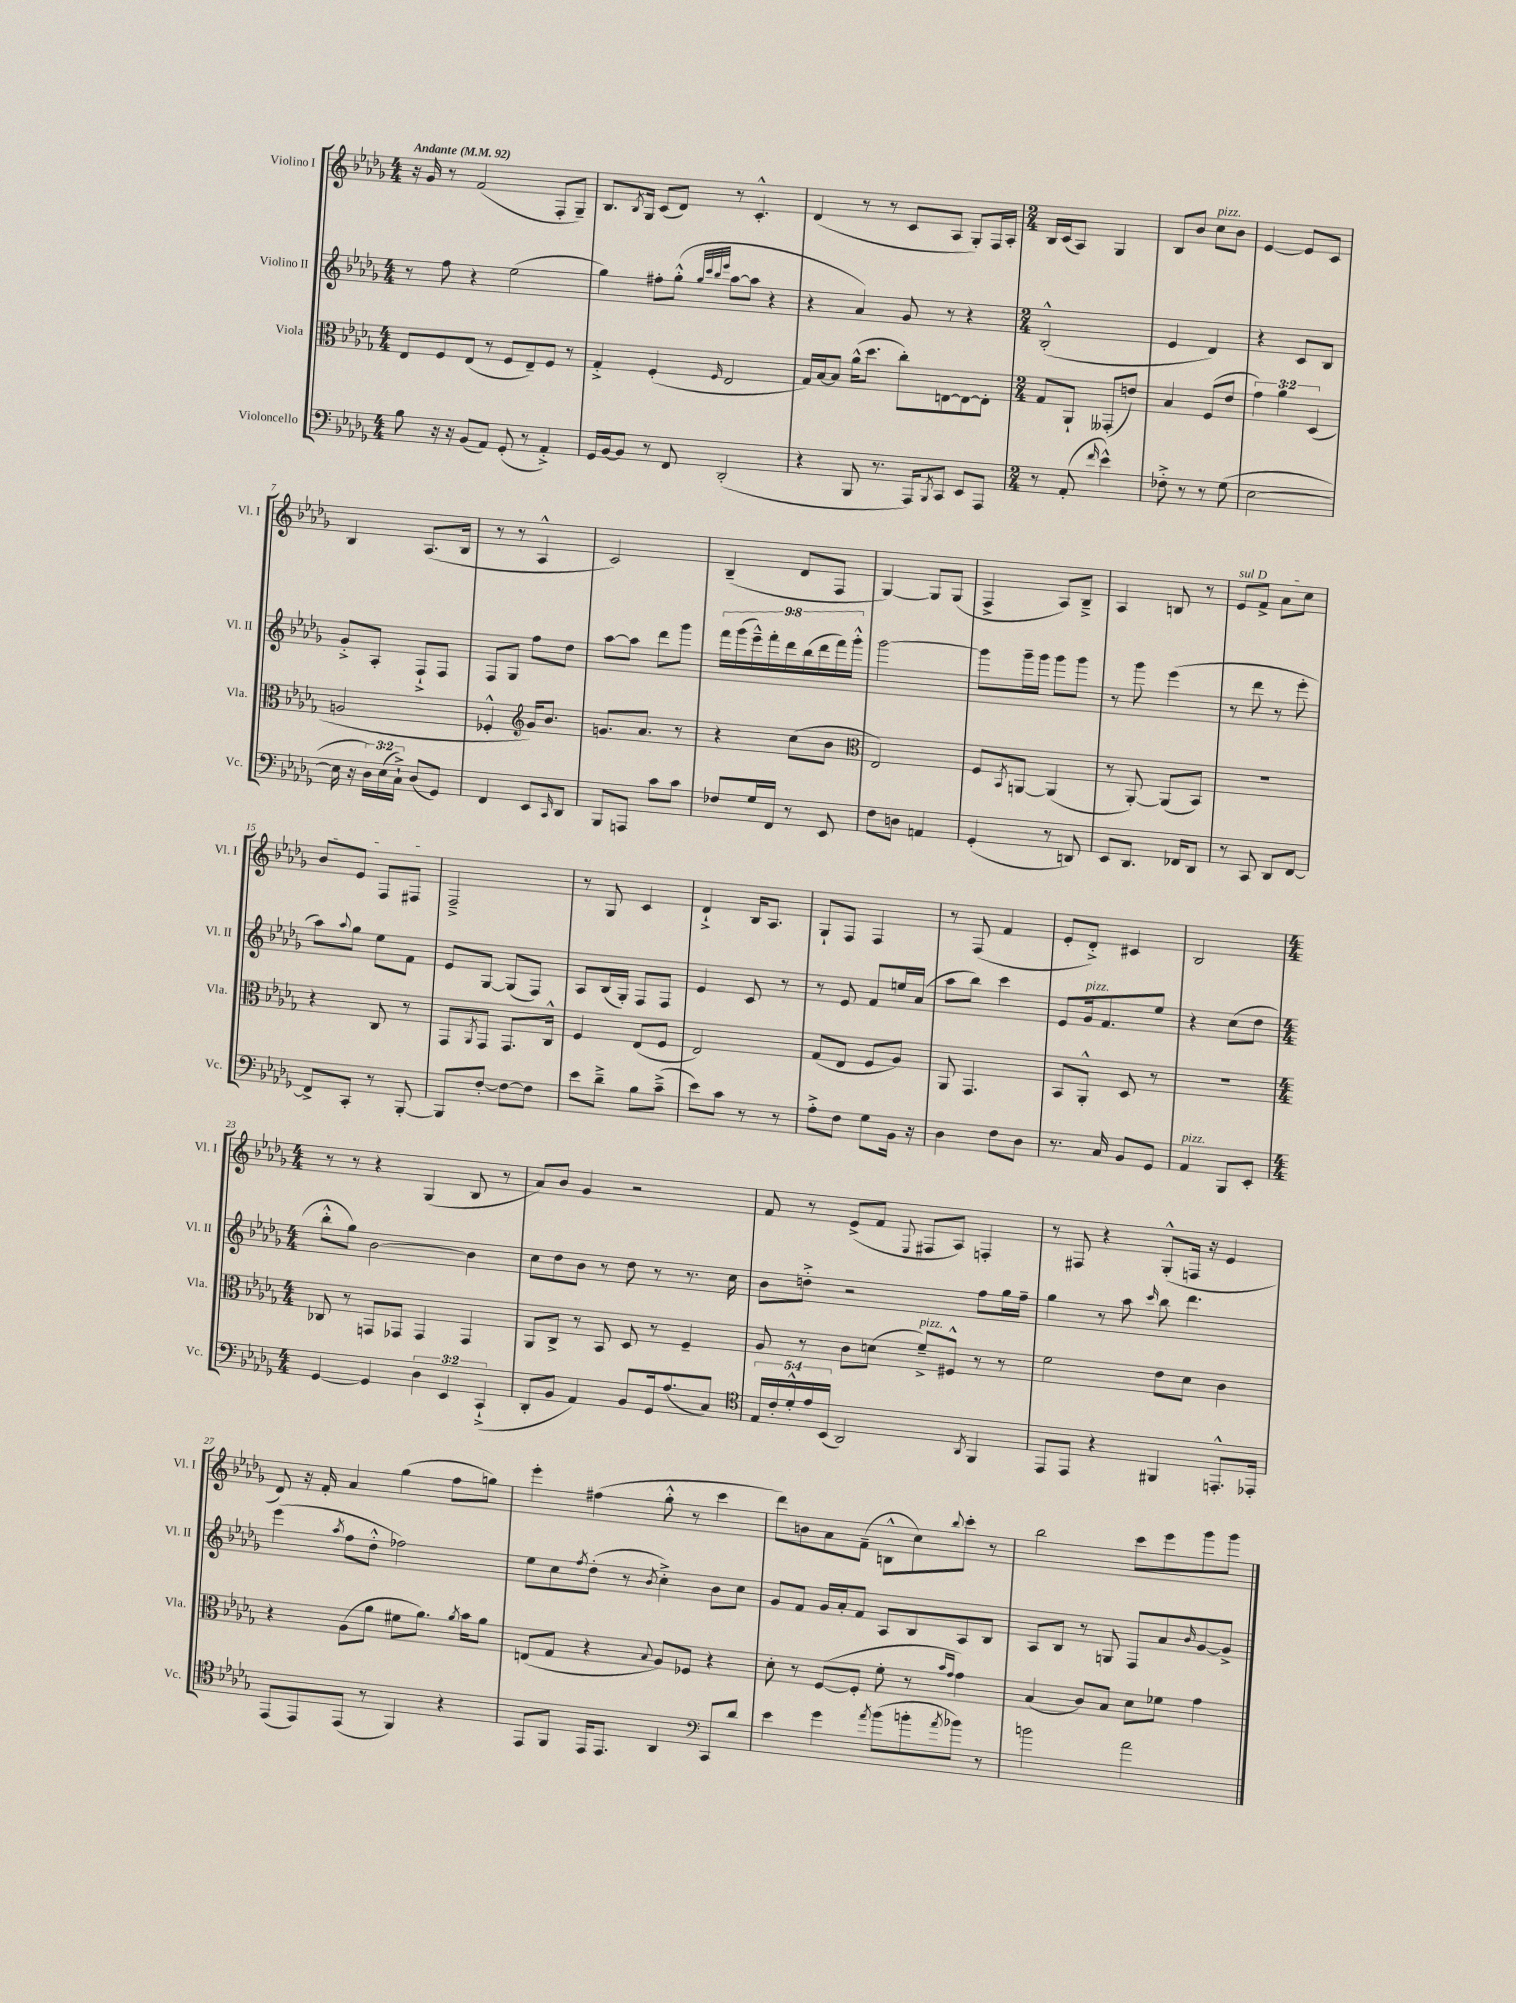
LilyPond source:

<<
\new StaffGroup <<
\new Staff = "s0" \with { instrumentName = "Violino I" shortInstrumentName = "Vl. I" } {
    \clef treble \key des \major \numericTimeSignature \time 4/4 \tempo "Andante" 4 = 92
    r16 ges'16 r8 f'2( f8-. ges8--) |
    bes8. \acciaccatura { bes8 } ges16 c'8( des'8) r8 c'4.-.-^ |
    des'4( r8 r8 c'8 aes8 ges8-.) f16 aes16-. |
    \numericTimeSignature \time 2/4 bes16 c'16( aes8) ges4 |
    bes8 bes'8 c''8^\markup { \italic "pizz." } bes'8 |
    ees'4~ ees'8 c'8 |
    bes4 aes8.( bes16 |
    r8 r8 aes4-^ |
    c'2) |
    bes4--( des'8 f8 |
    ges4~) ges8 ges8( |
    f4-> aes8) bes8---> |
    aes4 b8 r8 |
    \once \override TextSpanner.bound-details.left.text = \markup { \italic "sul D" } ees'8\startTextSpan f'8-> aes'8 c''8 |
    bes'8 ees'8 f8 fis8\stopTextSpan |
    f2---> |
    r8 ges8 c'4 |
    des'4-!-> bes16 aes8. |
    ges8-! f8 f4 |
    r8 f8( f'4 |
    ees'8-. des'8-.->) cis'4 |
    bes2 |
    \numericTimeSignature \time 4/4 r8 r8 r4 ges4( bes8 r8 |
    aes'8) bes'8 ges'4 r2 |
    f'8 r8 ees'8->( f'8 \appoggiatura { ees8 } fis8 aes8) f4-. |
    r8 fis8 r4 ges8-.-^( f16 r16 ees'4 |
    des'8) r16 f'16-. aes'4 ges''4( f''8 g''8) |
    ees'''4-. fis''4( ges''8-.-^ r8 c'''4 |
    des'''8) b'8 aes'8 f'8--( b8-^ c''8) \appoggiatura { bes''8 } c'''8-. r8 |
    bes''2 c'''8 ees'''8 ges'''8 ges'''8 \bar "|." |
}
\new Staff = "s1" \with { instrumentName = "Violino II" shortInstrumentName = "Vl. II" } {
    \clef treble \key des \major \numericTimeSignature \time 4/4 \override Staff.TupletNumber.text = #tuplet-number::calc-fraction-text
    r8 f''8 r4 ees''2( |
    ges''4) fis''8-. ges''8-.-^( \grace { ges''32 c'''32 bes''32 ees'''32 } aes''8~ aes''8 r4 |
    r4 aes'4) ges'8 r8 r4 |
    \numericTimeSignature \time 2/4 bes2-.-^( |
    ees'4 des'4) |
    r4 c'8 bes8 |
    ges'8-.-> aes8-. f8-!-> f8 |
    f8 ges8 f''8 des''8 |
    aes''8~ aes''8 des'''8 ges'''8 |
    \tuplet 9/8 { f'''16 ges'''16( ees'''16---^) f'''16-. des'''16 bes''16( des'''16 f'''16) ges'''16-.-^ } |
    ges'''2~ |
    ges'''8 ges'''16-- ges'''16 ges'''8 ges'''8 |
    r8 ges'''8 ees'''4( |
    r8 des'''8 r8 ees'''8-. |
    aes''8) \appoggiatura { aes''8 } ges''8 ees''8 f'8 |
    ees'8 ges8~ ges8( f8) |
    aes8 bes16( ges16-.) f8 f8 |
    ees'4 c'8 r8 |
    r8 ees'8 f'8 e''16 aes'16( |
    aes''8 bes''8) c'''4 |
    ees'8 ges'16^\markup { \italic "pizz." } f'8. ees''8 |
    r4 c''8( des''8 |
    \numericTimeSignature \time 4/4 bes''8-.-^ ges''8) bes'2~ bes'4 |
    c''8 des''8 bes'8 r8 des''8 r8 r8. c''16 |
    bes'8 d''8-.-> r2 f''8 ges''16 f''16-- |
    ges''4 r8 aes''8 \grace { c'''16 } bes''8 des'''4. |
    ees'''4( \acciaccatura { aes''8 } f''8 des''8-.-^ fes''2) |
    ees''8 c''8 \acciaccatura { f''8 } des''8-.( r8 \acciaccatura { bes'8 } c''4-.->) bes'8 c''8 |
    ges'8 f'8 ges'16 aes'16-. f'8 aes8 bes8 aes8 bes8 |
    aes8 bes8 r8 g8 f8 aes'8 \grace { bes'16 } ges'8~ ges'8-> \bar "|." |
}
\new Staff = "s2" \with { instrumentName = "Viola" shortInstrumentName = "Vla." } {
    \clef alto \key des \major \numericTimeSignature \time 4/4 \override Staff.TupletNumber.text = #tuplet-number::calc-fraction-text
    ees8 f8 ees8( r8 f8 ees8--) f8 r8 |
    ges4-.-> f4-.( \grace { f16 } ees2 |
    ges16) bes16~ bes8 aes'16-^( des''8. c''8-.) e8~ e8~ e8-. |
    \numericTimeSignature \time 2/4 ges8 aes,8-! geses,8-.( e'8) |
    bes4 f8( ees'8 |
    \tuplet 3/2 { ges'4) aes'4 des4( } |
    a2 |
    fes4-.-^ \clef treble ges'16) bes'8. |
    g'8. aes'8. r8 |
    r4 c''8( bes'8 |
    \clef alto ees2) |
    f8 \acciaccatura { bes,8 } a,8~ a,4( |
    r8 aes,8~-.) aes,8( bes,8) |
    r2 |
    r4 c8 r8 |
    ges,8 \acciaccatura { aes,8 } ges,8 ges,8. c16-^ |
    f4 ees8( f8 |
    ees2) |
    ges8( ees8 f8 aes8) |
    aes,8 ges,4. |
    bes,8 aes,8-.-^ des8 r8 |
    r2 |
    \numericTimeSignature \time 4/4 ces8 r8 g,8 ges,8 ges,4 ges,4 |
    aes,8 c8-> r8 bes,8 des8 r8 f4-- |
    aes8 r8 c'8 d'8( f'8--->^\markup { \italic "pizz." }) fis8-^ r8 r8 |
    f'2 ees'8 des'8 c'4 |
    r4 aes8( aes'8 fis'8 aes'8.) \acciaccatura { aes'8 } bes'16 aes'8 |
    e8( ges8 r4 \appoggiatura { bes8 } aes8) fes8 r4 |
    des'8-. r8 f8~( f8-. f'8-. r8 \grace { bes'16 ges'16 } ges'4) |
    bes4( c'8) bes8 des'8 fes'8 ges'4 \bar "|." |
}
\new Staff = "s3" \with { instrumentName = "Violoncello" shortInstrumentName = "Vc." } {
    \clef bass \key des \major \numericTimeSignature \time 4/4 \override Staff.TupletNumber.text = #tuplet-number::calc-fraction-text
    bes8 r16 r16 bes,8( aes,8) ges,8-.( r8 aes,4-.->) |
    ges,16 bes,16~ bes,8 r8 f,8 des,2-.( |
    r4 bes,,8 r8. aes,,16) \acciaccatura { bes,,8 } c,8 ees,8 aes,,8 |
    \numericTimeSignature \time 2/4 r8 aes,8-.( \grace { f'16 } ees'4-^) |
    fes8-.-> r8 r8 ges8( |
    ees2~ |
    ees16 r16 \tuplet 3/2 { des16) ees16( c16-!->) } des8( ges,8) |
    f,4 ees,8 \grace { c,16 } des,8 |
    bes,,8 a,,8 c'8 c'8 |
    fes8 ges16 f,16 r8 ees,8 |
    f8 d8 a,4 |
    ges,4-.( r8 d,8) |
    ees,8 des,8. fes,16 des,8 |
    r8 c,8 des,8 f,8~ |
    f,8-> c,8-. r8 bes,,8~-. |
    bes,,8 f8~-. f8~ f8 |
    ees'8 des'8---> bes8 c'8--->( |
    ees'8) c'8 r8 r8 |
    aes8-.-> f8 ges8 bes,16 r16 |
    des4 f8 des8 |
    r8. c16 bes,8 ges,8 |
    aes,4^\markup { \italic "pizz." } bes,,8 ees,8-. |
    \numericTimeSignature \time 4/4 ges,4~ ges,4 \tuplet 3/2 { des4 ees,4 c,4-!->( } |
    des,8-. bes,8 aes,4) bes,8 ges,16 aes8.( c8) |
    \clef tenor \tuplet 5/4 { ees16 c'16-. des'16-.-^ ees'16 bes,16( } aes,2) \acciaccatura { aes,8 } f,4 |
    ees,8 ees,8 r4 fis,4 e,8.-.-^ ees,16-. |
    ees,8( ees,8) ees,8( r8 f,4) r4 |
    ees,8 f,8 ees,16 ees,8. aes,4 \clef bass c,8 des'8 |
    ees'4 ges'4 \acciaccatura { aes'8 } bes'8( b'8-. \acciaccatura { aes'8 } bes'8) r8 |
    b'2 aes'2 \bar "|." |
}
>>
>>
